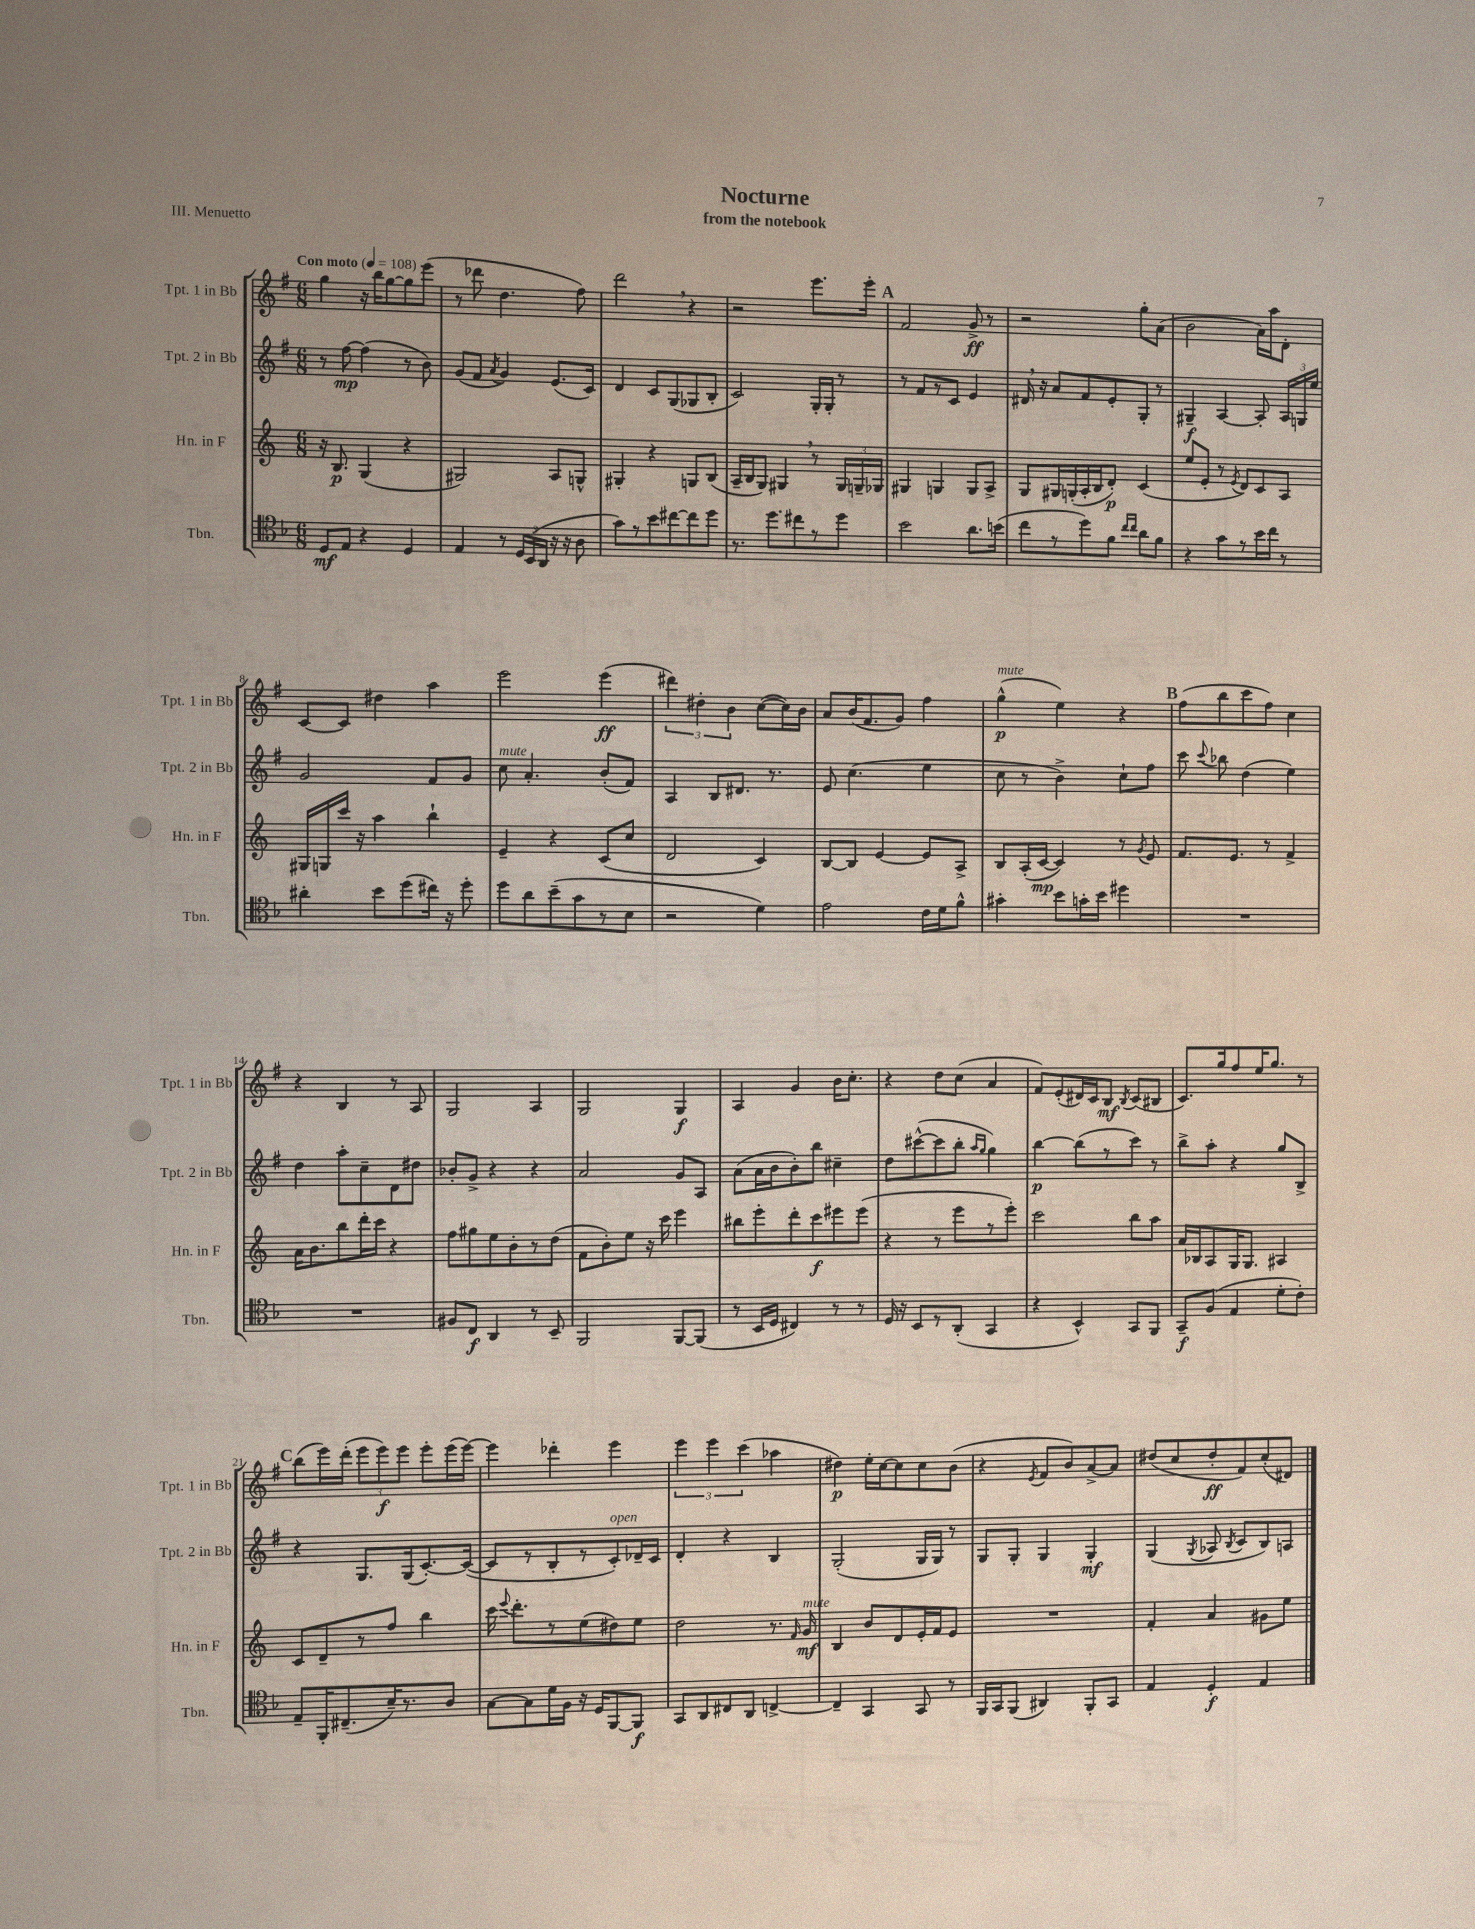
\header { title = "Nocturne" subtitle = "from the notebook" piece = "III. Menuetto" }
<<
\new StaffGroup <<
\new Staff = "s0" \with { instrumentName = "Tpt. 1 in Bb" shortInstrumentName = "Tpt. 1 in Bb" } {
    \clef treble \key g \major \numericTimeSignature \time 6/8 \tempo "Con moto" 4 = 108
    \autoBeamOff g''4 r16 b''16[ g''8~ g''8 e'''8]( |
    r8 des'''8 d''4. fis''8) |
    d'''2 \breathe r4 |
    r2 e'''8.[ e'''16]-. |
    \mark \markup { \bold "A" } fis'2 g'8->\ff r8 |
    r2 g''8[-. a'8]( |
    b'2 a'16[) a''16 d'8]-. |
    c'8[~ c'8] dis''4 a''4 |
    e'''2 e'''4\ff( |
    \tuplet 3/2 { dis'''4) dis''4-. b'4 } c''8[~( c''16) b'16] |
    a'8[ b'16( fis'8. g'8]) fis''4 |
    g''4-^\p^\markup { \italic "mute" }( e''4) r4 |
    \mark \markup { \bold "B" } fis''8[( b''8 c'''8 fis''8]) c''4 |
    r4 b4 r8 a8 |
    g2 a4 |
    g2 g4\f |
    a4 g'4 b'16[ c''8.]-. |
    r4 d''8[ c''8]( a'4 |
    fis'8[) e'8-.( dis'16) c'16 b8]\mf \acciaccatura { b8 } c'8[( bis8] |
    c'8.[) g''16 fis''8 e''16 g''8.] r8 |
    \mark \markup { \bold "C" } b''8[( e'''16) d'''16]-.( \tuplet 3/2 { e'''8[ e'''8\f) e'''8] } e'''8[-. e'''16( e'''16]~) |
    e'''4 des'''4-. e'''4 |
    \tuplet 3/2 { e'''4 e'''4 c'''4( } aes''4 |
    dis''4\p) e''16[-. c''16~ c''8 c''8 b'8]( |
    r4 \acciaccatura { e'8 } fis'8[ b'8) a'8~-> a'8] |
    dis''8[( c''8 dis''8-.\ff fis'8) c''8-.( dis'8]) \bar "|." |
}
\new Staff = "s1" \with { instrumentName = "Tpt. 2 in Bb" shortInstrumentName = "Tpt. 2 in Bb" } {
    \clef treble \key g \major \numericTimeSignature \time 6/8
    \autoBeamOff r8 fis''8~\mp fis''4( r8 b'8) |
    g'8[( fis'8] \acciaccatura { a'8 } g'4) e'8.[( c'16]) |
    d'4 c'8[ g8( ges8 b8]-. |
    c'2) g16[-. g16]-. r8 |
    \mark \markup { \bold "A" } r8 fis'8[ r8 c'8] e'4 |
    dis'16 \breathe r16 a'8[ fis'8 e'8-. g8]-. r8 |
    gis4--\f a4~ a8-. \tuplet 3/2 { a16[ g16 e''16] } |
    g'2 fis'8[ g'8] |
    c''8^\markup { \italic "mute" } a'4.-. b'8[-.( fis'8]) |
    a4 b8[ dis'8.] r8. |
    e'8 c''4.( e''4 |
    c''8 r8 b'4->) c''8[-! fis''8] |
    \mark \markup { \bold "B" } c'''8 \appoggiatura { c'''8 } bes''8 d''4( e''4) |
    d''4 a''8[-. c''8-- d'8 dis''8] |
    bes'8[-. g'8]-> r4 r4 |
    a'2 g'8[ a8] |
    a'8[( a'16 b'16 b'8-.) b''8] cis''4-- |
    d''8[ cis'''8~-^( cis'''8 b''8]-. \grace { a''16[ g''16] } g''4) |
    b''4~\p b''8[( r8 c'''8]) r8 |
    b''8[-> a''8]-. r4 g''8[ b8]-> |
    \mark \markup { \bold "C" } r4 g8.[ g16( c'8.~-.) c'16]~( |
    c'8[ r8 b8-. r8 c'8-.^\markup { \italic "open" }) des'16-- c'16] |
    d'4-. r4 b4 |
    g2-.( g16[ g16]) r8 |
    g8[ g8]-. g4 g4-.\mf |
    g4( \acciaccatura { g8 } aes8 \acciaccatura { b8 } c'8[ b8) a8] \bar "|." |
}
\new Staff = "s2" \with { instrumentName = "Hn. in F" shortInstrumentName = "Hn. in F" } {
    \clef treble \key c \major \numericTimeSignature \time 6/8
    \autoBeamOff r16 b8.\p g4( r4 |
    gis2) a8[ g8]-^ |
    gis4-. r4 g8[ b8]( |
    a16[-- b16 g8]) gis4 \breathe r8 \tuplet 3/2 { gis16[ g16-- ges16] } |
    \mark \markup { \bold "A" } gis4 g4 g8[ a8]-> |
    g8[ gis16 g16-.( a16-. b16 d'8]-.\p) c'4( |
    e''8[ e'8]-. r8 \acciaccatura { e'8 } d'8[) c'8 a8] |
    gis16[ g16 c'''16] r16 a''4 b''4-! |
    e'4-- r4 c'8[( c''8] |
    d'2 c'4) |
    b8[~ b8] e'4~ e'8[ a8]-> |
    b8[ a16-.( c'16]~\mp c'4) r8 \acciaccatura { g'8 } e'8 |
    \mark \markup { \bold "B" } f'8.[ e'8.] r8 f'4-> |
    a'16[ b'8. b''8 d'''16-. c'''16] r4 |
    f''8[ gis''8 e''8 b'8-. r8 d''8]( |
    f'8[ b'8-.) e''8] r16 c'''16 e'''4 |
    bis''8[ e'''8-. d'''8-. c'''8\f eis'''8 eis'''8]( |
    r4 r8 e'''8[ r8 e'''8]-.) |
    c'''2 b''8[ a''8] |
    a'16[ bes16 a8 g16 g8.] ais4 |
    \mark \markup { \bold "C" } c'8[ d'8-- r8 f''8] b''4 |
    c'''16 \appoggiatura { e'''8 } d'''8.[-. r8 e''8( dis''8) e''8] |
    d''2 r8. \grace { f'16 } g'16\mf^\markup { \italic "mute" } |
    b4 b'8[ d'8 e'16-. f'16 e'8] |
    R2. |
    f'4-. a'4 gis'8[ e''8] \bar "|." |
}
\new Staff = "s3" \with { instrumentName = "Tbn." shortInstrumentName = "Tbn." } {
    \clef tenor \key f \major \numericTimeSignature \time 6/8
    \autoBeamOff d8[\mf e8] r4 d4 |
    e4 r8 \tuplet 3/2 { d16[ bes,16( a,16] } r16 r16 a8 |
    g'8[) r8 bes'8 cis''8~ cis''8 d''8] |
    r8. d''8.[ cis''8 r8 d''8] |
    \mark \markup { \bold "A" } bes'2 a'8.[ b'16]( |
    c''8[ r8 d''8) f'8] \grace { c''16[ c''16] } a'8[ f'8] |
    r4 g'8[ r8 bes'16 c''16] r8 |
    ais'4-. bes'8[ d''8( cis''16]) r16 d''8-. |
    d''8[ a'8 bes'8--( g'8 r8 bes8] |
    r2 d'4) |
    e'2 c'16[ d'16 f'8]-^ |
    gis'4-. bes'8[ g'16-. bes'16] dis''4 |
    \mark \markup { \bold "B" } R2. |
    R2. |
    fis8[ c8]\f a,4 r8 bes,8-- |
    f,2 f,8[~ f,8]( |
    r8 bes,16[ d16] cis4) r8 r8 |
    d16 r16 bes,8[ r8 a,8]-.( g,4 |
    r4 bes,4-^) g,8[ f,8] |
    g,8[--\f f8]( e4 d'8[-. c'8]-.) |
    \mark \markup { \bold "C" } e8[-- f,16-. cis8.--( bes16--) r8. a8] |
    g8[~ g8 d'16 f16] r16 d16[ f,8~ f,8]\f |
    g,8[ a,8 cis8 a,8] c4~-> |
    c4-- g,4 g,8 r8 |
    f,16[ g,16 f,8]( ais,4) f,8[-. g,8] |
    e4 d4-.\f e4 \bar "|." |
}
>>
>>
